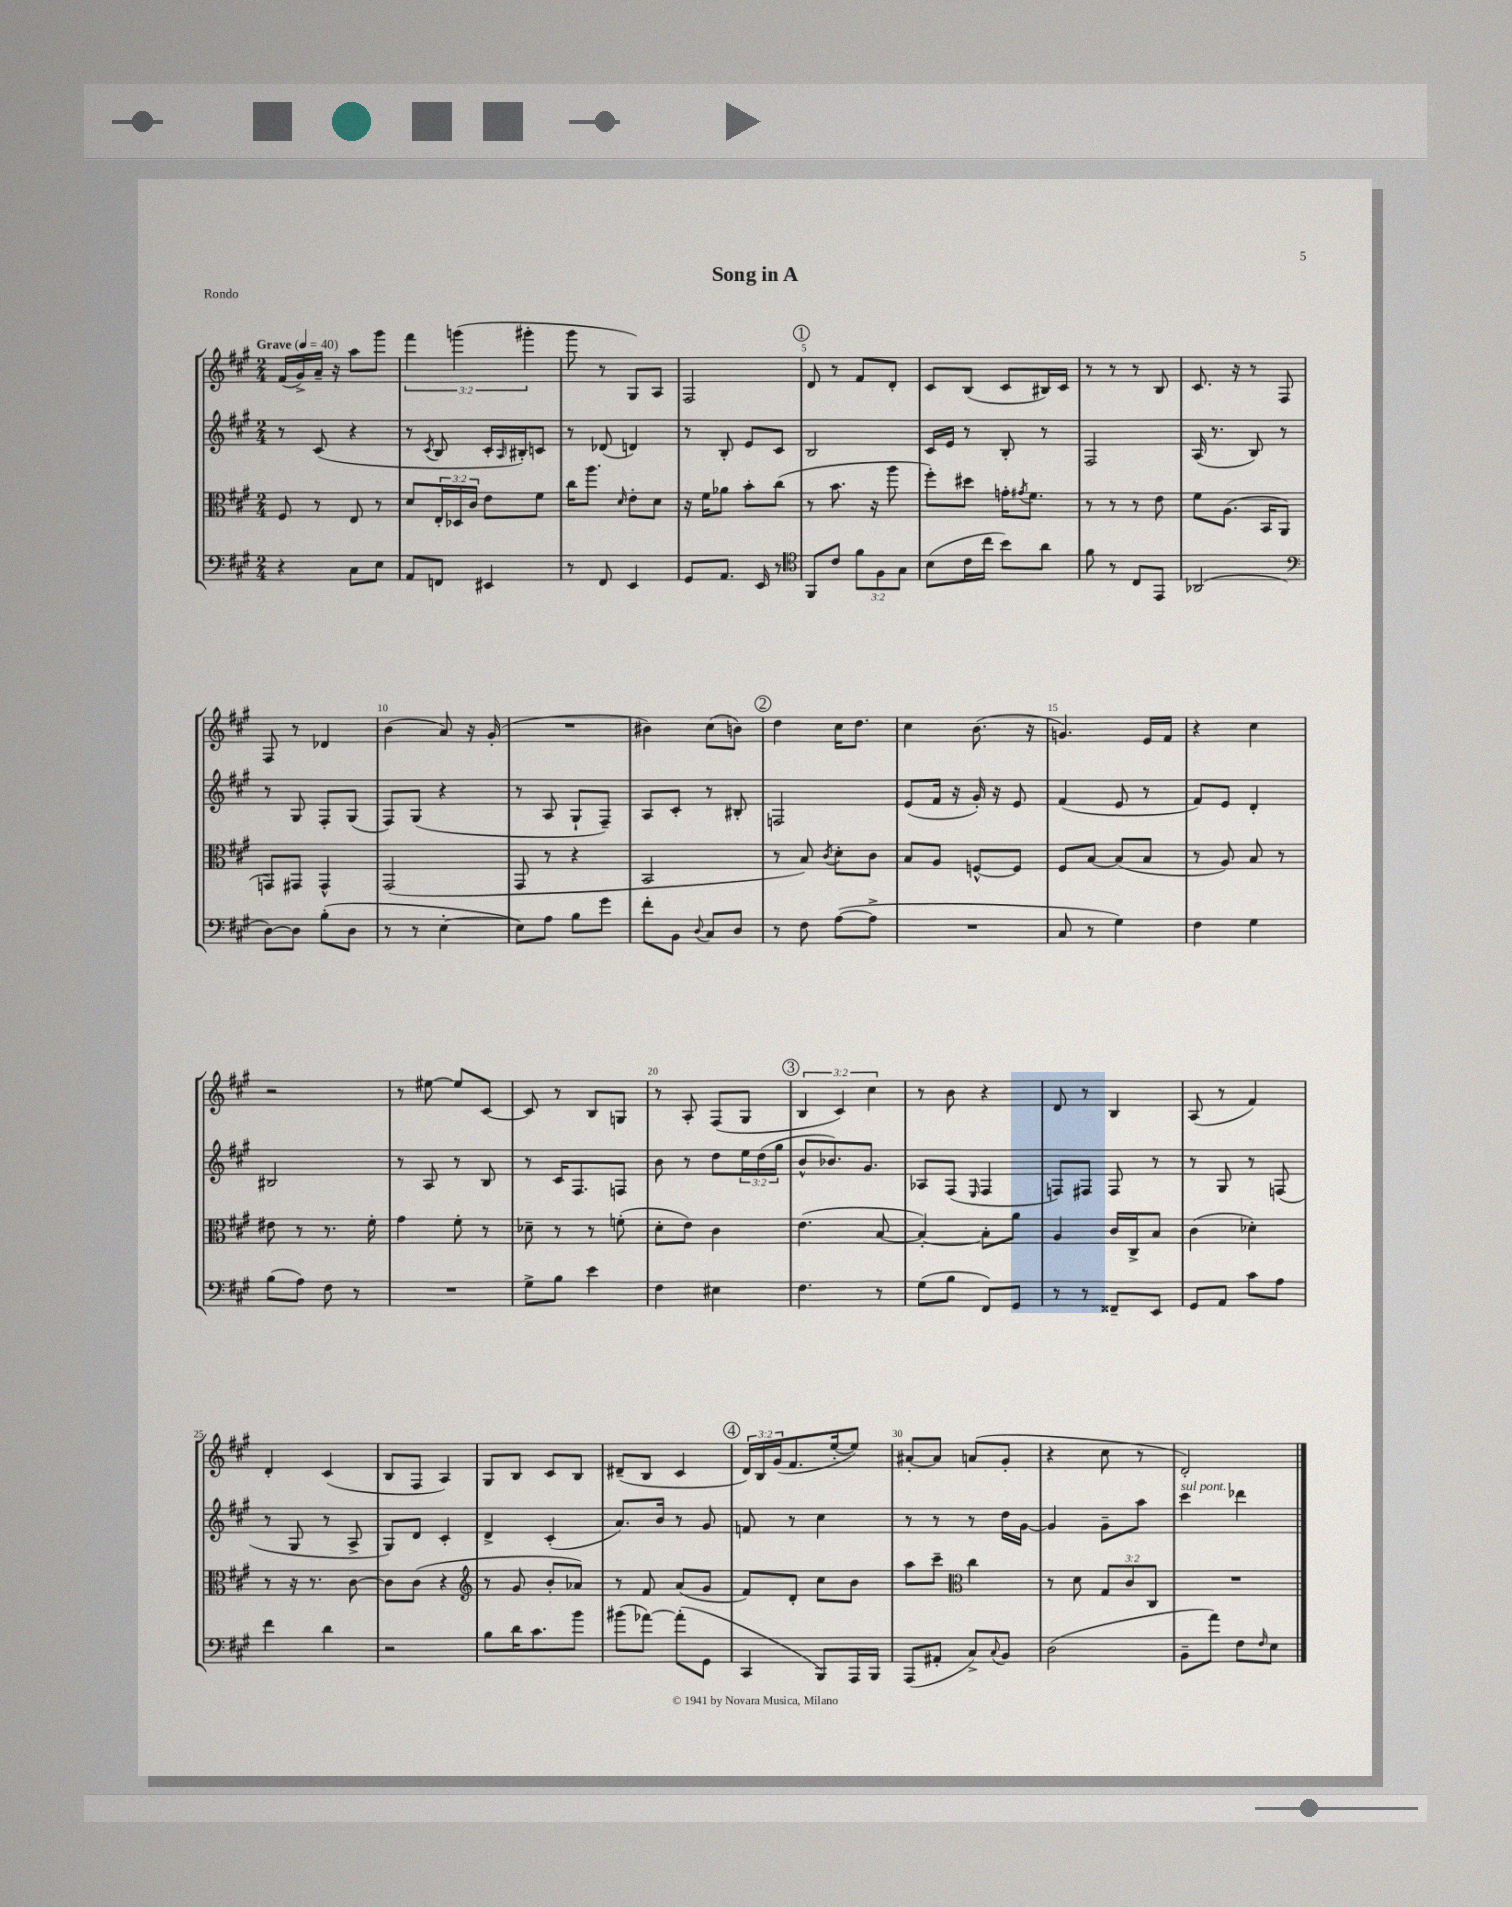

**kern	**kern	**kern	**kern
*part4	*part3	*part2	*part1
*staff4	*staff3	*staff2	*staff1
*clefF4	*clefC3	*clefG2	*clefG2
*k[f#c#g#]	*k[f#c#g#]	*k[f#c#g#]	*k[f#c#g#]
*M2/4	*M2/4	*M2/4	*M2/4
*MM40	*MM40	*MM40	*MM40
=1	=1	=1	=1
!	!	!	!LO:TX:a:B:t=Grave
4r	8F#/	8r	(16f#/LL
.	.	.	16g#^/)
.	8r	(8c#/	16a~/JJ
.	.	.	16r
8C#\L	8E/	4r	8aa\L
8E\J	8r	.	8ggg#\J
=2	=2	=2	=2
8AA/L	8d/L	8r	6fff#\
.	.	8qc#/	.
8FFn/J	24E'/L	8B/	.
.	24D-X/	.	(6gggn\
.	24c#/JJ	.	.
4EE#X/	8e\L	16c#'/LL	.
.	.	16qqA/	.
.	.	16B#X'/J)	.
.	.	.	6ggg#X'\
.	8f#\J	8cn/J	.
=3	=3	=3	=3
8r	16cc#\KL	8r	8ggg#\
.	8.aa\J	.	.
8FF#/	.	(8d-X/	8r
.	16qqd/	.	.
4EE/	8e'\L	4dn/)	8G#/L)
.	8d\J	.	8A/J
=4	=4	=4	=4
8GG#/L	16r	8r	2F#/
.	16f#\KL	.	.
8.AA/J	8a-X\J	8B'/	.
.	8b'\L	8e/L	.
16EE/	.	.	.
8r	(8cc#\J	8c#/J	.
!!LO:REH:place=s1:t=1
=5	=5	=5	=5
*clefC4	*	*	*
8FF#/L	8r	2B/	8d/
8c#/J	8.b\	.	8r
12f#\L	.	.	8f#/L
.	16r	.	.
12F#\	.	.	.
.	8aa\	.	8d'/J
12G#\J	.	.	.
=6	=6	=6	=6
(8B\L	8ff#'\L)	16c#/LL	8c#/L
.	.	16e/JJ	.
16c#\L	8dd#X\J	8r	(8B/J
16cc#\JJ	.	.	.
8b\L)	16gn'\KL	8B'/	8c#/L
.	8qg#X/	.	.
.	8.f#\J	.	.
8a\J	.	8r	16B#X/L)
.	.	.	16c#/JJ
=7	=7	=7	=7
8f#\	8r	2F#/	8r
8r	8r	.	8r
8C#/L	8r	.	8r
8EE/J	8e\	.	8B/
=8	=8	=8	=8
(2AA-X/	8f#\L	(16A/	8.c#/
.	.	8.r	.
.	(8.A\J	.	.
.	.	.	16r
.	.	8B/)	8r
.	16BB/KL	.	.
.	8AA/J	8r	8F#/
!!LO:LB:g=z
=9	=9	=9	=9
*clefF4	*	*	*
[8D\L)	8GGn/L)	8r	8F#/
8D\J]	8GG#X/J	8G#/	8r
(8B'\L	4GG#^^/	8F#'/L	4d-X/
8D\J	.	(8G#/J	.
=10	=10	=10	=10
8r	(2GG#/	8F#/L)	(4b\
8r	.	(8G#/J	.
[4E'\	.	4r	8a/)
.	.	.	16r
.	.	.	(16g#'/
=11	=11	=11	=11
8E\L])	8GG#/	8r	2r
8A\J	8r	8A/	.
8B\L	4r	8G#`/L	.
8g#\J	.	8F#~/J)	.
=12	=12	=12	=12
8f#'\L	2BB/	8A/L	4b#X\)
8BB\J	.	8c#'/J	.
8qqD/	.	.	.
8C#/L	.	8r	(8cc#\L
8D/J	.	8B#X'/	8bn\J)
!!LO:REH:place=s1:t=2
=13	=13	=13	=13
8r	8r	2Fn/	4dd\
8F#\	8B/)	.	.
.	8qc#/	.	.
([8A\L	8d'\L	.	16cc#\KL
.	.	.	8.dd\J
8A^\J]	8c#\J	.	.
=14	=14	=14	=14
2r	8B/L	(8e/L	4cc#\
.	8A/J	16f#/Jk	.
.	.	16r	.
.	[8Fn^^/L	16g#'/)	(8.b\
.	.	16r	.
.	8F/J]	8e/	.
.	.	.	16r
=15	=15	=15	=15
8C#/	8F#/L	(4f#/	4.gn/)
8r	[8B/J	.	.
4G#\)	(8B/L]	8e/	.
.	8B/J	8r	16e/LL
.	.	.	16f#/JJ
=16	=16	=16	=16
4F#\	8r	8f#/L)	4r
.	8A/)	8e/J	.
4G#\	8B/	4d'/	4cc#\
.	8r	.	.
!!LO:LB:g=z
=17	=17	=17	=17
(8B\L	8e#X\	2B#X/	2r
8A\J)	8r	.	.
8F#\	8.r	.	.
8r	.	.	.
.	16f#'\	.	.
=18	=18	=18	=18
2r	4g#\	8r	8r
.	.	8A/	[8ee#X\
.	8f#'\	8r	8ee#/L]
.	8r	8B/	[8c#/J
=19	=19	=19	=19
8G#^\L	8d-X~\	8r	8c#/]
8B\J	8r	16c#/KL	8r
.	.	8.F#/	.
4e\	8r	.	8B/L
.	(8fn'\	8Fn/J	8Gn/J
=20	=20	=20	=20
4F#\	8d'\L	8b\	8r
.	8e\J)	8r	8A'/
4E#X\	4c#\	8dd\L	(8F#/L
.	.	24ee\L	8G#/J
.	.	(24dd\	.
.	.	24gg#\JJ	.
!!LO:REH:place=s1:t=3
=21	=21	=21	=21
4.F#\	(4.e\	8b^^/L	6B/
.	.	8.b-X/)	.
.	.	.	6c#/)
.	.	8.g#/J	.
.	.	.	6cc#\
8r	[8B/	.	.
=22	=22	=22	=22
(8G#\L	4B'/_)	8A-X/L	8r
8B\J	.	(8F#/J	8b\
.	.	16qqE/	.
8FF#/L)	8B'\L]	4F#/	4r
8GG#/J	8a\J	.	.
=23	=23	=23	=23
8r	4A/	8Fn/L)	8d/
8r	.	8F#X/J	8r
8FF##X~/L	16c#/LL	8F#/	4B/
.	16C#^/J	.	.
8EE/J	8B/J	8r	.
=24	=24	=24	=24
8GG#/L	(4c#\	8r	(8A/
8AA/J	.	8G#/	8r
8c#\L	4d-X'\)	8r	4f#/)
8A\J	.	(8Fn/	.
!!LO:LB:g=z
=25	=25	=25	=25
4f#\	8r	8r	4d'/
.	16r	8G#/	.
.	8.r	.	.
4d\	.	8r	(4c#/
.	[8c#\	8A^/	.
=26	=26	=26	=26
2r	8c#\L]	8G#/L)	8B/L
.	(8c#\J	8d/J	8F#/J
.	4r	4c#'/	4A/)
=27	=27	=27	=27
*	*clefG2	*	*
8B\L	8r	4d^/	8G#/L
16d\K	8g#/	.	8B/J
8.c#\	.	.	.
.	8b'/L	(4c#'/	8c#/L
8b\J	8a-X/J)	.	8B/J
=28	=28	=28	=28
(8b#X\L	8r	8.a/L)	(8d#X~/L
[8a-X\J)	8f#/	.	8B/J
.	.	16b/Jk	.
(8a-'\L]	(8a/L	8r	4c#/
8GG#\J	8g#/J	8g#/	.
!!LO:REH:place=s1:t=4
=29	=29	=29	=29
4CC#/	8f#/L)	8fn/	24d/LL)
.	.	.	24B/
.	.	.	(24g#/J
.	8d'/J	8r	8.f#/
8BBB/L)	8cc#\L	4cc#\	.
.	.	.	[16ee'/k
16AAA/L	8b\J	.	8ee/J])
16BBB/JJ	.	.	.
=30	=30	=30	=30
(8AAA/L	8aa\L	8r	[8a#X'/L
8AA#X'/J	8ccc#~\J	8r	8a#/J]
*	*clefC3	*	*
8C#^/L)	4cc#\	8r	(8an/L
8qqC#/	.	.	.
8BB/J	.	16dd\LL	8g#'/J
.	.	[16g#\JJ	.
=31	=31	=31	=31
(2D\	8r	4g#/]	4r
.	8d\	.	.
.	12G#/L	8g#~\L	8cc#\
.	12c#/	.	.
.	.	8aa\J	8r
.	12C#/J	.	.
=32	=32	=32	=32
!	!	!LO:TX:a:i:t=sul pont.	!
8BB~\L	2r	4ccc#\	2d'/)
8a\J)	.	.	.
8F#\L	.	4ddd-X\	.
16qqF#/	.	.	.
8E\J	.	.	.
==	==	==	==
*-	*-	*-	*-
